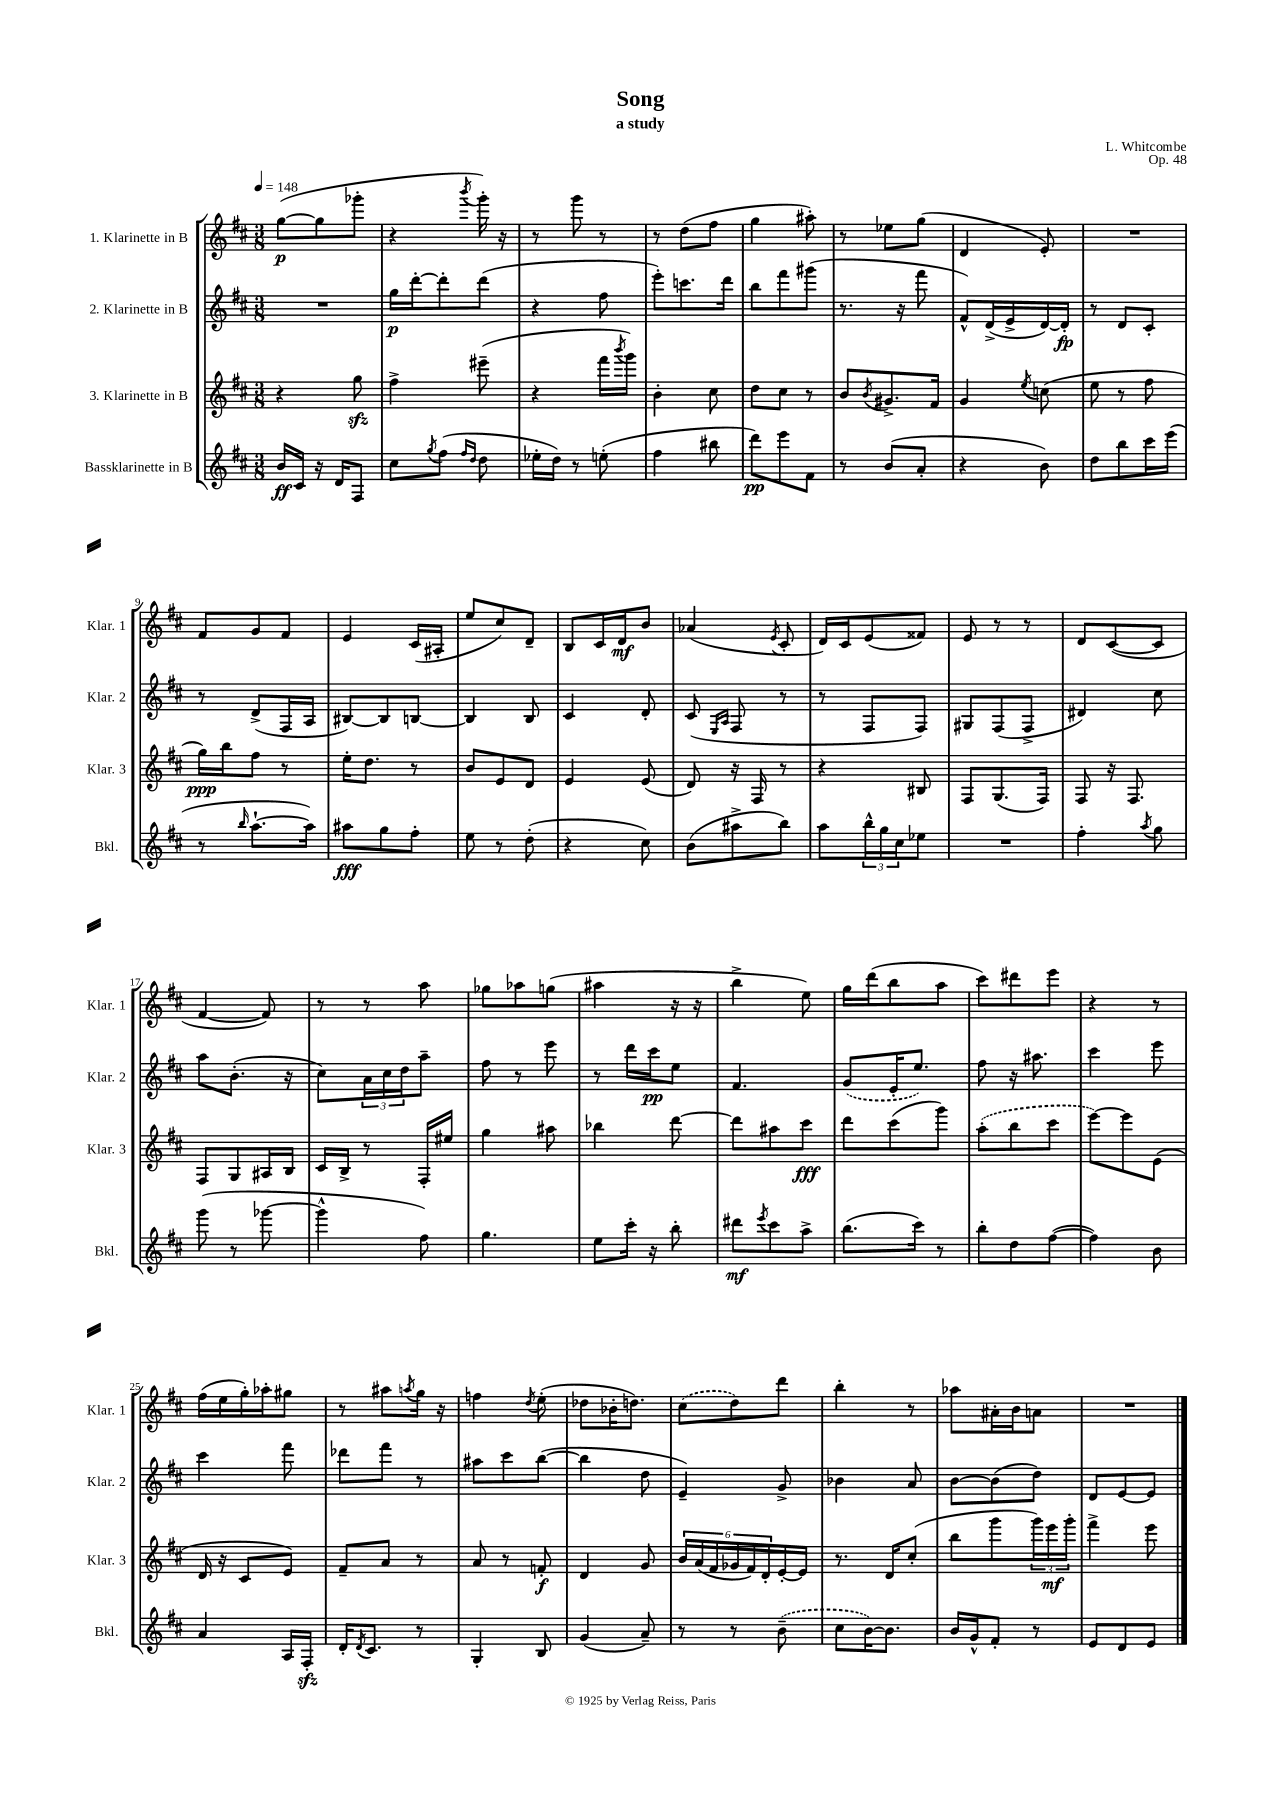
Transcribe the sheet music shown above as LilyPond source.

\header { title = "Song" composer = "L. Whitcombe" subtitle = "a study" opus = "Op. 48" }
<<
\new StaffGroup <<
\new Staff = "s0" \with { instrumentName = "1. Klarinette in B" shortInstrumentName = "Klar. 1" } {
    \clef treble \key d \major \numericTimeSignature \time 3/8 \tempo 4 = 148
    g''8~\p( g''8 ges'''8-. |
    r4 \acciaccatura { b'''8 } g'''16-.) r16 |
    r8 g'''8 r8 |
    r8 d''8( fis''8 |
    g''4 ais''8-.) |
    r8 ees''8 g''8( |
    d'4 e'8-.) |
    R4. |
    fis'8 g'8 fis'8 |
    e'4 cis'16( ais16-. |
    e''8 cis''8) d'8-- |
    b8 cis'16 d'16\mf b'8 |
    aes'4( \acciaccatura { e'8 } cis'8-. |
    d'16) cis'16 e'8( fisis'8) |
    e'8 r8 r8 |
    d'8 cis'8~( cis'8 |
    fis'4~ fis'8) |
    r8 r8 a''8 |
    ges''8 aes''8 g''8( |
    ais''4 r16 r16 |
    b''4-> e''8) |
    g''16 d'''16( b''8 a''8 |
    cis'''8) dis'''8 e'''8 |
    r4 r8 |
    fis''16( e''16 g''16-.) aes''16-. gis''8 |
    r8 ais''8 \acciaccatura { a''8 } g''16 r16 |
    f''4 \acciaccatura { d''8 } e''8-.( |
    des''8 bes'16-. d''8.) |
    \once \slurDashed cis''8( d''8) d'''8 |
    b''4-. r8 |
    aes''8 ais'16-. b'16 a'8 |
    R4. \bar "|." |
}
\new Staff = "s1" \with { instrumentName = "2. Klarinette in B" shortInstrumentName = "Klar. 2" } {
    \clef treble \key d \major \numericTimeSignature \time 3/8
    R4. |
    g''16\p d'''16~-. d'''8-. d'''8( |
    r4 fis''8 |
    e'''8-.) c'''8. d'''16 |
    b''8 fis'''8 gis'''8( |
    r8. r16 fis'''8 |
    fis'8-^) d'16->( e'16-> d'16~) d'16-.\fp |
    r8 d'8 cis'8-. |
    r8 d'8->( fis16 a16 |
    bis8~) bis8 b8~ |
    b4 b8 |
    cis'4 d'8-. |
    cis'8( \grace { e16 a16 } fis8 r8 |
    r8 fis8 fis8) |
    gis8 fis8( fis8-> |
    dis'4) cis''8 |
    a''8 b'8.-.( r16 |
    cis''8) \tuplet 3/2 { a'16 cis''16 d''16 } a''8-- |
    fis''8 r8 e'''8 |
    r8 d'''16 cis'''16\pp e''8 |
    fis'4. |
    \once \slurDashed g'8( e'16-. e''8.) |
    fis''8 r16 ais''8. |
    cis'''4 e'''8 |
    cis'''4 fis'''8 |
    des'''8 fis'''8 r8 |
    ais''8 cis'''8 b''8~( |
    b''4 d''8 |
    e'4--) g'8-> |
    bes'4 a'8 |
    b'8~ b'8( d''8) |
    d'8 e'8~ e'8 \bar "|." |
}
\new Staff = "s2" \with { instrumentName = "3. Klarinette in B" shortInstrumentName = "Klar. 3" } {
    \clef treble \key d \major \numericTimeSignature \time 3/8
    r4 g''8\sfz |
    fis''4-> eis'''8--( |
    r4 fis'''16 \acciaccatura { b'''8 } g'''16) |
    b'4-. cis''8 |
    d''8 cis''8 r8 |
    b'8 \acciaccatura { b'8 } gis'8.-> fis'16 |
    g'4 \acciaccatura { e''8 } c''8( |
    e''8 r8 fis''8 |
    g''16\ppp) b''16 fis''8 r8 |
    e''16-. d''8. r8 |
    b'8 e'8 d'8 |
    e'4 e'8( |
    d'8) r16 fis16 r8 |
    r4 bis8 |
    fis8 g8.( fis16) |
    fis8 r16 fis8. |
    fis8 g8 ais16 b16 |
    cis'16 b16-> r8 fis16-. eis''16 |
    g''4 ais''8 |
    bes''4 d'''8~ |
    d'''8 ais''8 cis'''8\fff |
    d'''8 cis'''8( g'''8) |
    \once \slurDashed a''8-.( b''8 cis'''8 |
    e'''8~) e'''8 e'8( |
    d'16 r16 cis'8 e'8) |
    fis'8-- a'8 r8 |
    a'8 r8 f'8-.\f |
    d'4 g'8 |
    \tuplet 6/4 { b'16 a'16( fis'16 ges'16 fis'16) d'16-. } e'16~-. e'16 |
    r8. d'16 cis''8-.( |
    b''8 g'''8 \tuplet 3/2 { g'''16) e'''16\mf g'''16-. } |
    fis'''4-> e'''8 \bar "|." |
}
\new Staff = "s3" \with { instrumentName = "Bassklarinette in B" shortInstrumentName = "Bkl." } {
    \clef treble \key d \major \numericTimeSignature \time 3/8
    b'16\ff cis'16 r16 d'16 fis8 |
    cis''8 \acciaccatura { g''8 } fis''8( \grace { fis''16 d''16 } d''8 |
    ees''16-. d''16) r8 e''8-.( |
    fis''4 bis''8 |
    d'''8\pp) e'''8 fis'8 |
    r8 b'8( a'8-. |
    r4 b'8) |
    d''8 b''8 cis'''16 e'''16( |
    r8 \grace { b''16 } a''8.~-! a''16) |
    ais''8\fff g''8 fis''8-. |
    e''8 r8 d''8-.( |
    r4 cis''8) |
    b'8( ais''8-> b''8) |
    a''8 \tuplet 3/2 { b''16-^ g''16 cis''16 } ees''8 |
    R4. |
    fis''4-. \acciaccatura { a''8 } g''8 |
    g'''8( r8 ges'''8~ |
    ges'''4-^ fis''8) |
    g''4. |
    e''8 cis'''16-. r16 b''8-. |
    dis'''8\mf \acciaccatura { e'''8 } cis'''8 a''8-> |
    b''8.( cis'''16) r8 |
    b''8-. d''8 fis''8~( |
    fis''4) b'8 |
    a'4 a16 fis16-.\sfz |
    d'16-. \acciaccatura { d'8 } cis'8. r8 |
    g4-. b8 |
    g'4( a'8--) |
    r8 r8 \once \slurDashed b'8--( |
    cis''8 b'16~) b'8. |
    b'16 g'16-^ fis'8-. r8 |
    e'8 d'8 e'8 \bar "|." |
}
>>
>>
